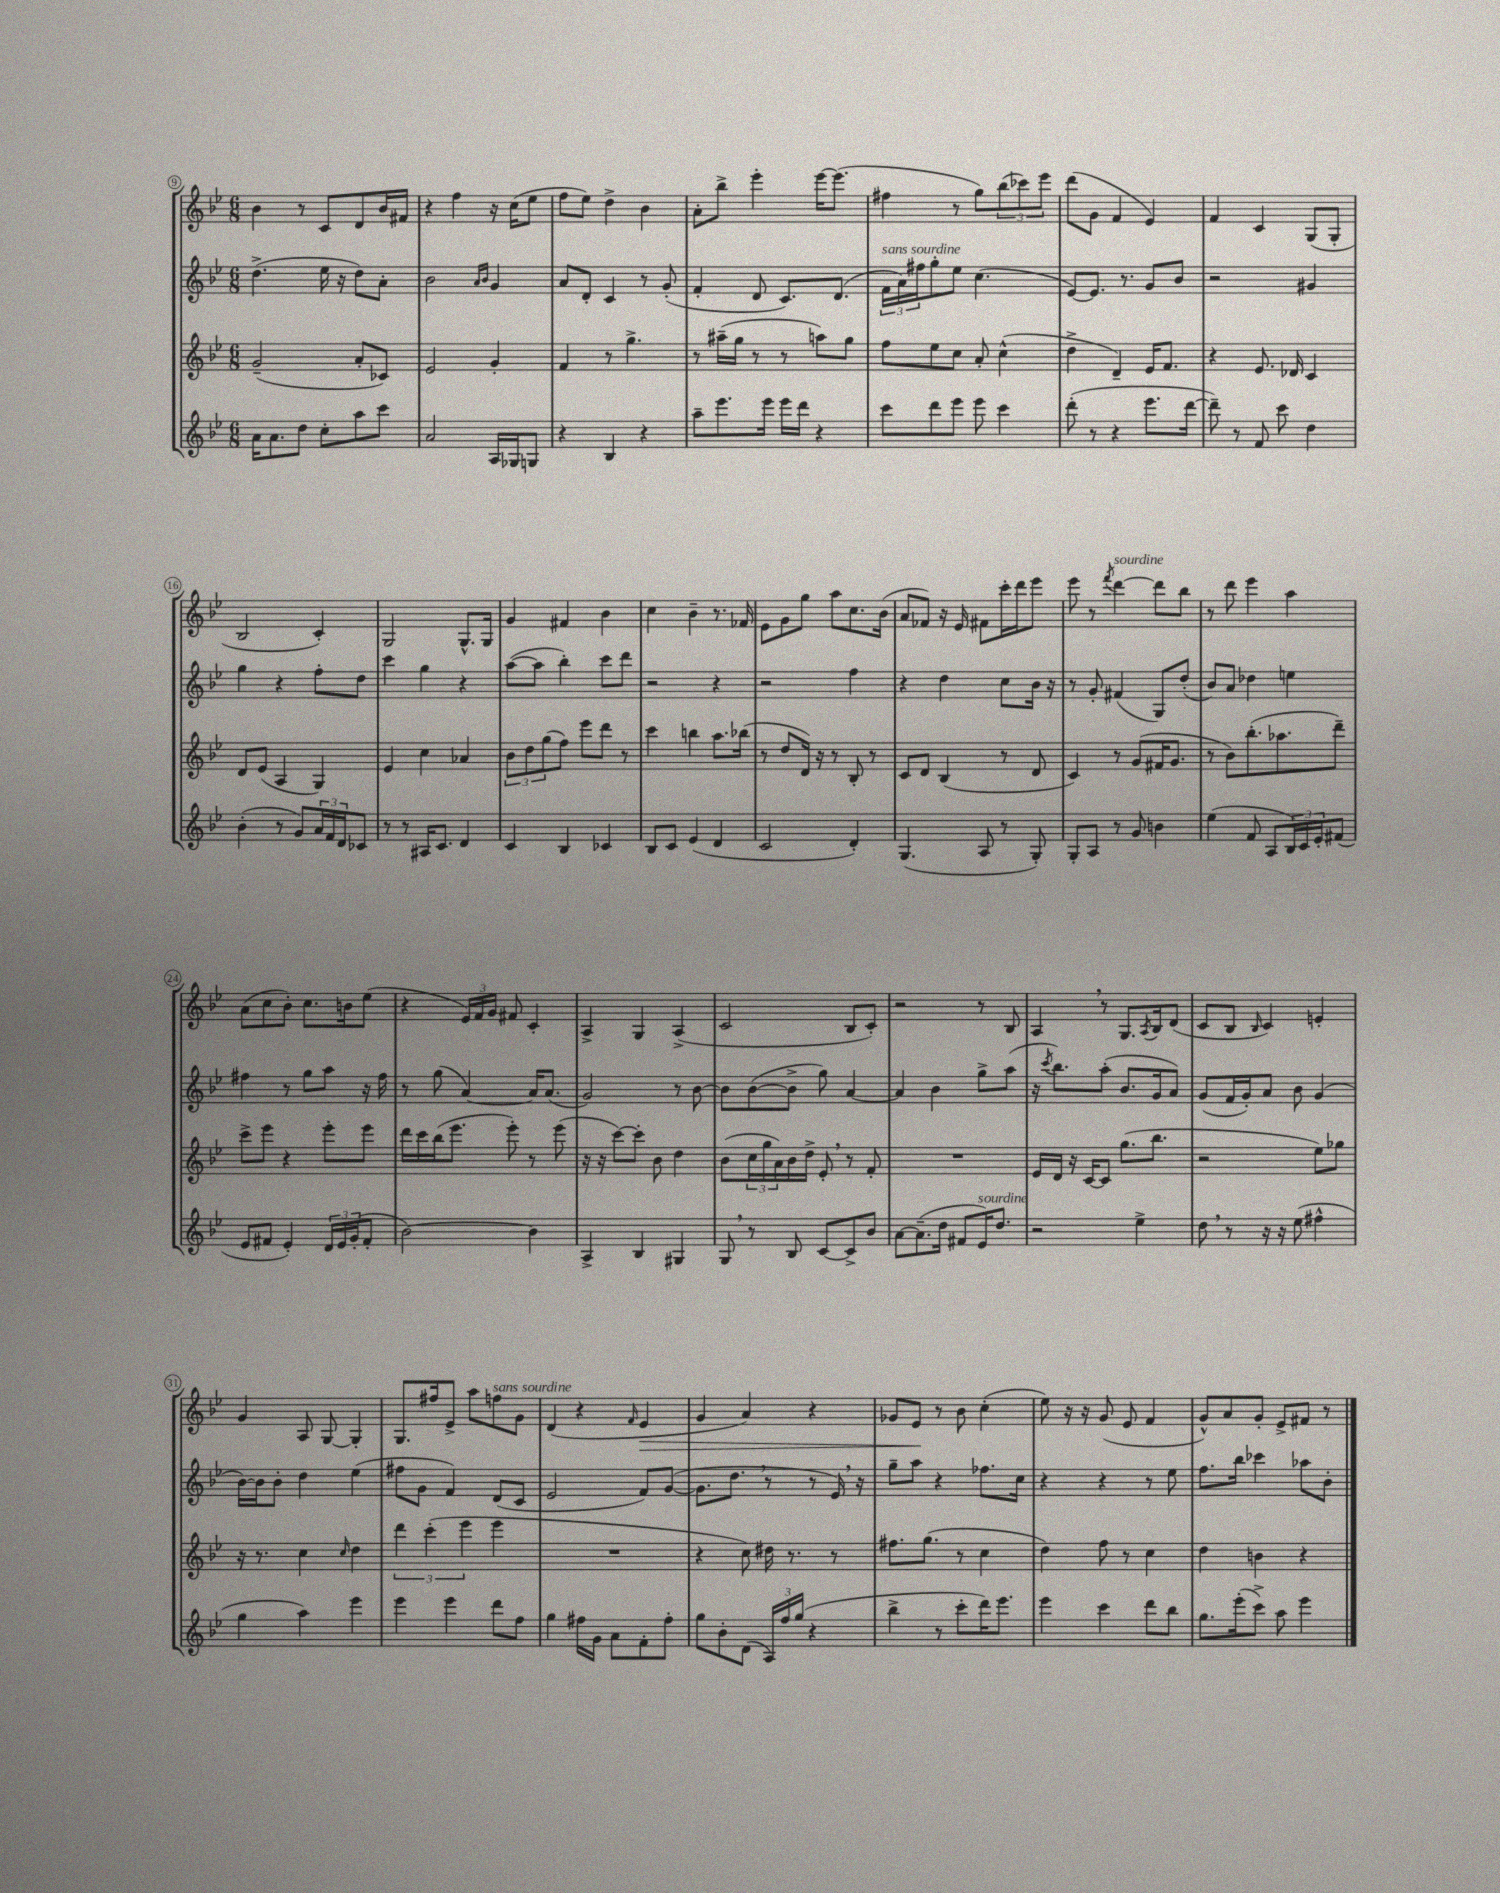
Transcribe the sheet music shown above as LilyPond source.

<<
\new StaffGroup <<
\new Staff = "s0" {
    \clef treble \key bes \major \numericTimeSignature \time 6/8
    bes'4 r8 c'8 d'8 bes'16 fis'16 |
    r4 f''4 r16 c''16( ees''8 |
    f''8 ees''8) d''4-> bes'4 |
    a'8-. bes''8-> ees'''4-. ees'''16~ ees'''8.( |
    fis''4 r8 g''8) \tuplet 3/2 { bes''8( ces'''8) ees'''8 } |
    d'''8( g'8 f'4 ees'4) |
    f'4 c'4 g8( g8-. |
    bes2 c'4-.) |
    g2 g8.-^ g16 |
    g'4 fis'4 bes'4 |
    c''4 bes'4-- r8. fes'16 |
    ees'8 g'8 g''8 a''8 c''8. bes'16( |
    a'8 fes'8) r16 ees'16 fis'8 c'''16-. d'''16 ees'''8 |
    ees'''8 r8 \acciaccatura { f'''8 } d'''4~^\markup { \italic "sourdine" } d'''8 bes''8 |
    r8 d'''8 ees'''4 a''4 |
    a'8( c''8 bes'8-.) c''8. b'16 ees''8( |
    r4 \tuplet 3/2 { ees'16) f'16 g'16 } fis'8 c'4-. |
    a4-> g4 a4->( |
    c'2 bes8 c'8-.) |
    r2 r8 bes8 |
    a4 \breathe r8 g8. \acciaccatura { a8 } bes16 d'8( |
    c'8 bes8 \grace { bes16 } c'4) e'4-. |
    g'4 a8 g8~ g4-. |
    g8. fis''16 ees'8-> a''8 f''8^\markup { \italic "sans sourdine" } g'8 |
    d'4( r4 \grace { f'16 } ees'4\> |
    g'4 a'4) r4 |
    ges'8 ees'8\! r8 bes'8 c''4-.( |
    ees''8) r16 r16 g'8( ees'8 f'4 |
    g'8-^) a'8 g'8-. ees'8-> fis'8 r8 \bar "|." |
}
\new Staff = "s1" {
    \clef treble \key bes \major \numericTimeSignature \time 6/8
    d''4.->( ees''16 r16 d''8) a'8-. |
    bes'2 \grace { a'16 bes'16 } g'4 |
    a'8 d'8-. c'4 r8 g'8-.( |
    f'4-. d'8 c'8.) d'8.( |
    \tuplet 3/2 { f'16^\markup { \italic "sans sourdine" } a'16) fis''16 } g''8-. ees''8 c''4.( |
    ees'8~) ees'8. r8. g'8 bes'8 |
    r2 gis'4 |
    g''4 r4 f''8-. d''8 |
    c'''4 g''4 r4 |
    a''8~( a''8 bes''4-.) c'''8 d'''8 |
    r2 r4 |
    r2 f''4 |
    r4 d''4 c''8 bes'16 r16 |
    r8 g'8-. fis'4( g8) d''8-.( |
    bes'8) a'8 des''4 e''4 |
    fis''4 r8 g''8 a''8 r16 fis''16 |
    r8 g''8( a'4~) a'16 a'8.( |
    g'2) r8 bes'8~ |
    bes'8 bes'8~( bes'8-> g''8) a'4~ |
    a'4 bes'4 g''8-> a''8( |
    r16 \acciaccatura { c'''8 } bes''8.) a''8-.( bes'8. g'16 a'8) |
    g'8( f'16 g'16-.) a'8 bes'8 g'4( |
    bes'16~) bes'16 bes'8-. d''4 ees''4( |
    fis''8 g'8 f'4) d'8( c'8 |
    ees'2 f'8) g'8~( |
    g'8. d''8. \breathe r8 r8 ees'16) \breathe r16 |
    g''8-- a''8 r4 fes''8. c''16 |
    r4 r4 r8 ees''8 |
    f''8. bes''16 ces'''4 aes''8 bes'8-. \bar "|." |
}
\new Staff = "s2" {
    \clef treble \key bes \major \numericTimeSignature \time 6/8
    g'2--( a'8-. ces'8) |
    ees'2 g'4-. |
    f'4 r8 g''4.-> |
    r8 ais''16--( g''16 r8 r8 a''8) g''8 |
    f''8 ees''8 c''8 a'8-. c''4-^( |
    d''4-> d'4--) ees'16 f'8. |
    r4 ees'8. des'16 c'4 |
    d'8 ees'8( a4 g4) |
    ees'4 c''4 aes'4 |
    \tuplet 3/2 { bes'8 d''8 g''8( } f''8) ees'''8 d'''8 r8 |
    c'''4 b''4 a''8. bes''16( |
    r8 d''8 d'16) r16 r8 bes8-. r8 |
    c'8 d'8 bes4( r8 d'8 |
    c'4) r8 g'8( fis'16 g'8. |
    r8 bes'8) bes''8.-.( aes''8. d'''8--) |
    c'''8-> ees'''8 r4 ees'''8-. ees'''8 |
    d'''16 c'''16 bes''16( ees'''8. ees'''8-.) r8 ees'''8( |
    r16 r16 c'''8~) c'''8-. bes'8 d''4 |
    bes'8( \tuplet 3/2 { c''16 g''16 a'16) } bes'16 d''16-> ees'8-. \breathe r8 f'8-. |
    R2. |
    ees'16 d'16 r16 c'16~ c'8 g''8.( bes''8. |
    r2 ees''8) ges''8 |
    r16 r8. c''4 \grace { c''16 } d''4 |
    \tuplet 3/2 { d'''4 c'''4-.( ees'''4 } ees'''4 |
    R2. |
    r4 c''8) dis''16 r8. r8 |
    fis''8. g''8.( r8 c''4 |
    d''4) f''8 r8 c''4 |
    d''4 b'4 r4 \bar "|." |
}
\new Staff = "s3" {
    \clef treble \key bes \major \numericTimeSignature \time 6/8
    a'16 a'8. d''8 c''8-. a''8 c'''8 |
    a'2 a16 ges16 g8 |
    r4 bes4 r4 |
    a''8-- ees'''8. ees'''16 ees'''16 d'''16 r4 |
    c'''8 d'''8 ees'''8 ees'''8 c'''4 |
    d'''8-.( r8 r4 ees'''8. d'''16~ |
    d'''8--) r8 f'8 c'''8 d''4 |
    bes'4-.( r8 g'8) \tuplet 3/2 { a'16 f'16 d'16 } ces'8 |
    r8 r8 ais16 c'8. d'4 |
    c'4 bes4 ces'4 |
    bes8 c'8 ees'4( d'4 |
    c'2 d'4-.) |
    g4.( a8 r8 g8-.) |
    g8-. a8 r8 g'8 b'4 |
    ees''4( f'8 a8 \tuplet 3/2 { bes16) c'16 ees'16-. } fis'8( |
    ees'8 fis'8 ees'4-.) \tuplet 3/2 { d'16 ees'16 g'16-.( } fis'8-. |
    bes'2~) bes'4 |
    a4-> bes4 gis4 |
    g8 \breathe r8 bes8 c'8~ c'8-> bes'8 |
    a'8~ a'8.--( d''16 fis'8 ees'16^\markup { \italic "sourdine" }) d''8. |
    r2 ees''4-> |
    d''8 \breathe r8 r16 r16 ees''8( fis''4-^ |
    g''4 a''4) ees'''4 |
    ees'''4 ees'''4 d'''8 f''8 |
    g''4 fis''16 g'16 a'8 f'8-. fis''8-. |
    g''8 bes'8-. d'8( \tuplet 3/2 { a16) f''16 g''16( } r4 |
    bes''4-> r8 c'''8-. d'''16) ees'''8. |
    ees'''4 c'''4 d'''8 bes''8 |
    g''8. ees'''16-.( c'''8->) a''8 ees'''4 \bar "|." |
}
>>
>>
\layout { \context { \Score currentBarNumber = #9 \override BarNumber.stencil = #(make-stencil-circler 0.1 0.3 ly:text-interface::print) } }
